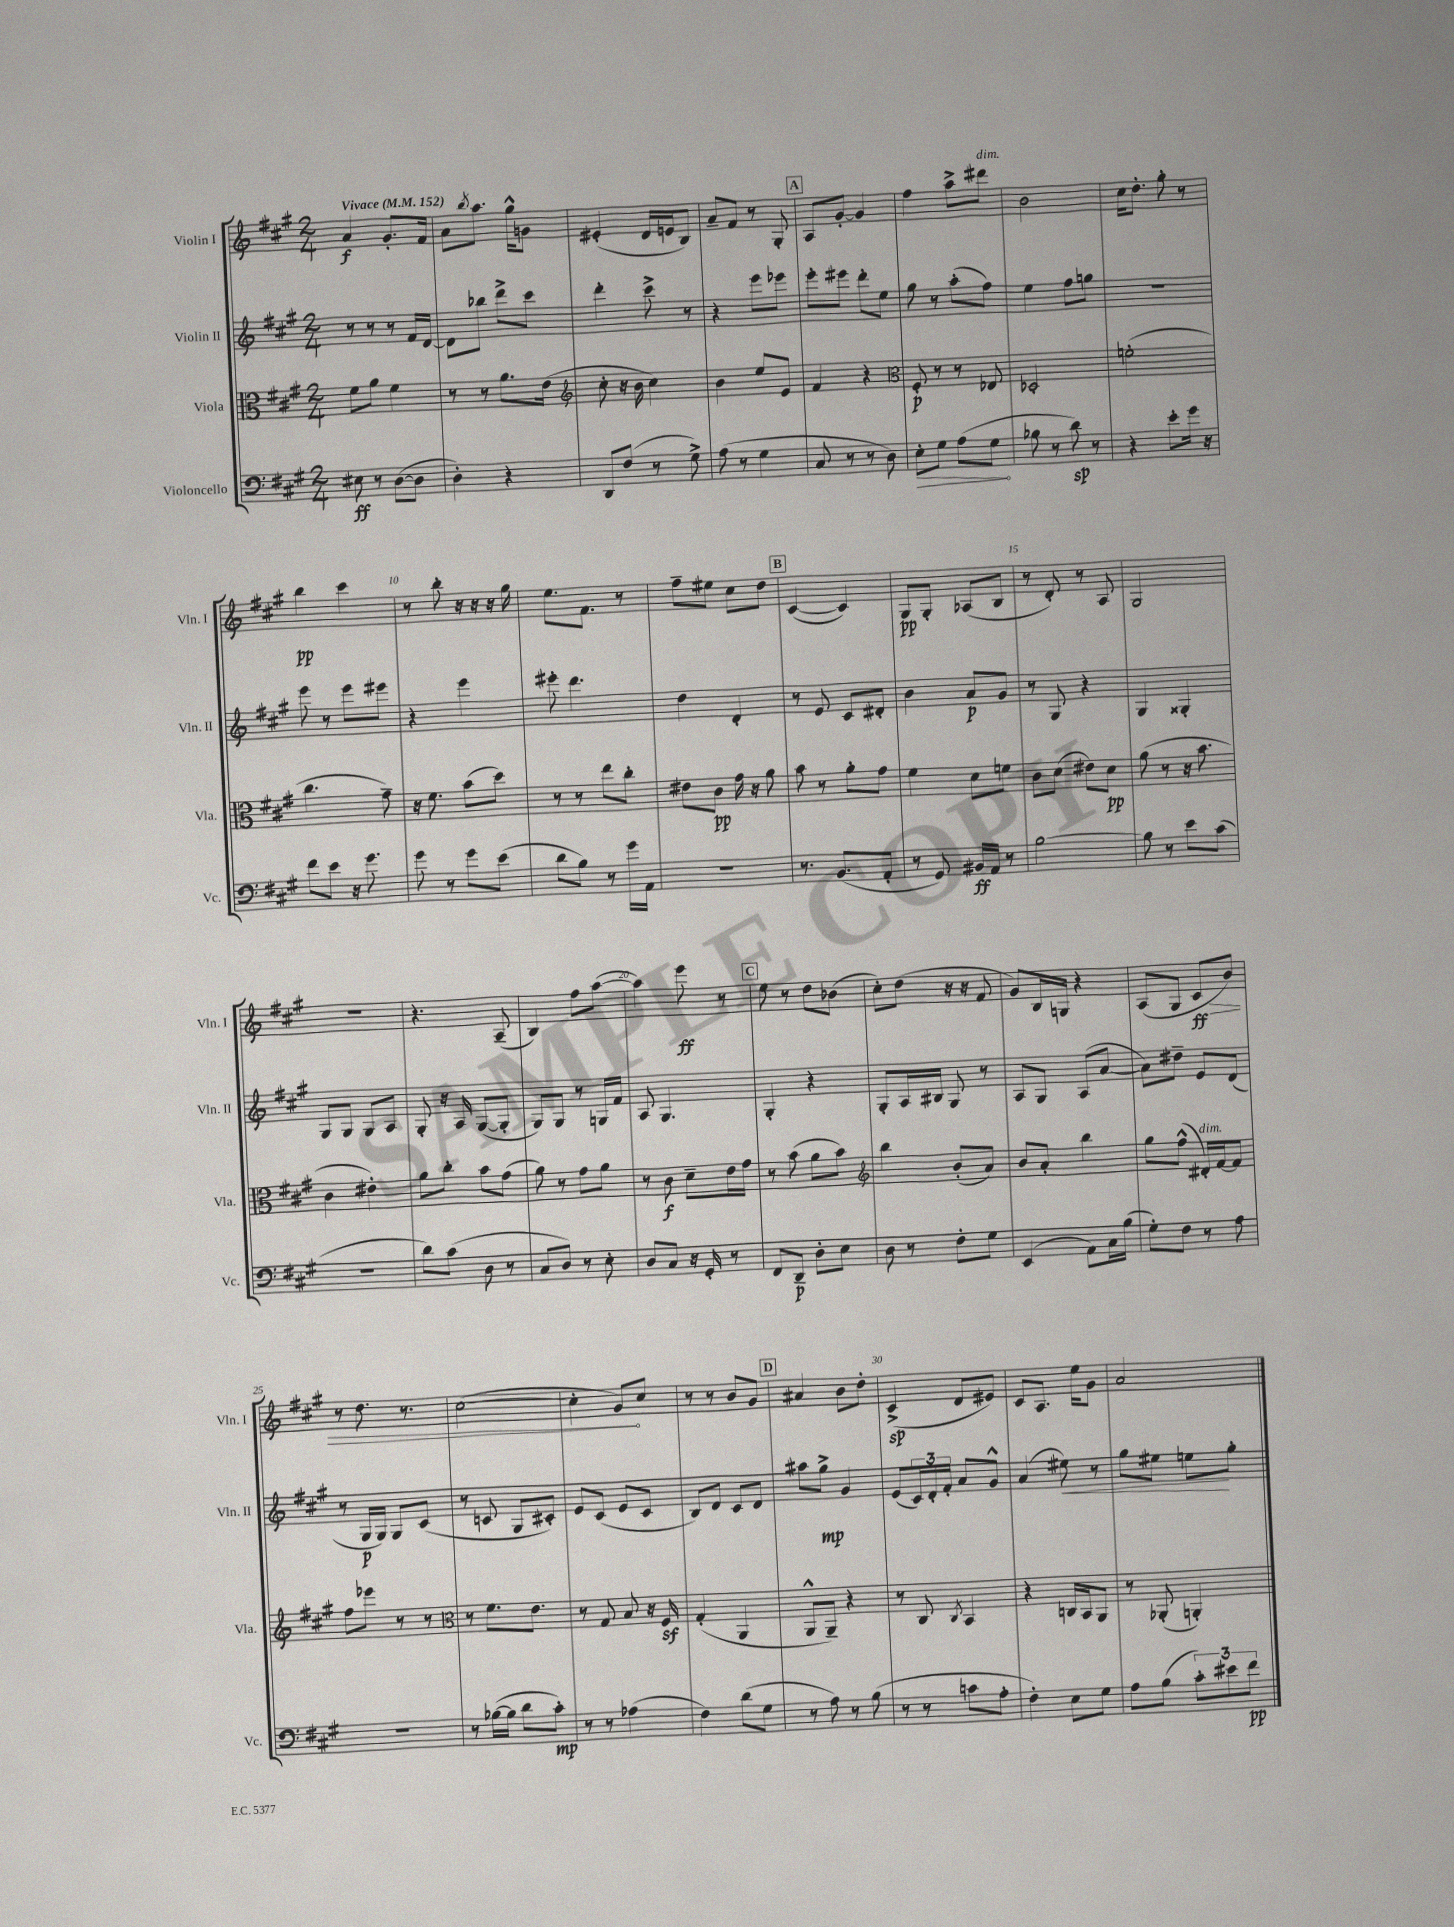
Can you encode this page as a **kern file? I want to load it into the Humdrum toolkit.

**kern	**dynam	**kern	**dynam	**kern	**dynam	**kern	**dynam
*part4	*part4	*part3	*part3	*part2	*part2	*part1	*part1
*staff4	*staff4	*staff3	*staff3	*staff2	*staff2	*staff1	*staff1
*I"Violoncello	*	*I"Viola	*	*I"Violin II	*	*I"Violin I	*
*I'Vc.	*	*I'Vla.	*	*I'Vln. II	*	*I'Vln. I	*
*clefF4	*	*clefC3	*	*clefG2	*	*clefG2	*
*k[f#c#g#]	*	*k[f#c#g#]	*	*k[f#c#g#]	*	*k[f#c#g#]	*
*M2/4	*	*M2/4	*	*M2/4	*	*M2/4	*
*MM152	*	*MM152	*	*MM152	*	*MM152	*
=1	=1	=1	=1	=1	=1	=1	=1
!	!	!	!	!	!	!LO:TX:a:B:t=Vivace	!
8E#X\	ff	8f#\L	.	8r	.	4a/	f
8r	.	8a\J	.	8r	.	.	.
([8D\L	.	4f#\	.	8r	.	8.g#'/L	.
8D\J]	.	.	.	16f#/LL	.	.	.
.	.	.	.	[16d/JJ	.	16f#/Jk	.
=2	=2	=2	=2	=2	=2	=2	=2
4D'\)	.	8r	.	8d\L]	.	8a\L	.
.	.	.	.	.	.	8qbb/	.
.	.	8r	.	8bb-X\J	.	8.aa\J	.
4r	.	8.a\L	.	8ddd^\L	.	.	.
.	.	.	.	.	.	16gg#^^\KL	.
.	.	.	.	8ccc#\J	.	8gn\J	.
.	.	(16e\Jk	.	.	.	.	.
=3	=3	=3	=3	=3	=3	=3	=3
*	*	*clefG2	*	*	*	*	*
8DD/L	.	8cc#'\	.	4ddd'\	.	(4e#X'/	.
(8F#/J	.	16r	.	.	.	.	.
.	.	16b\	.	.	.	.	.
8r	.	4cc#\)	.	8ccc#^\	.	16d/LL	.
.	.	.	.	.	.	16en/J	.
8G#^\)	.	.	.	8r	.	8B/J)	.
=4	=4	=4	=4	=4	=4	=4	=4
(8A\	.	4b\	.	4r	.	8a~/L	.
8r	.	.	.	.	.	8f#/J	.
4G#\	.	8ee/L	.	8eee\L	.	8r	.
.	.	8e/J	.	8eee-X\J	.	8G#'/	.
!!LO:REH:place=s1:t=A
=5	=5	=5	=5	=5	=5	=5	=5
8C#/	.	4f#/	.	8eee'\L	.	8A/L	.
8r	.	.	.	8eee#X\J	.	[8g#'/J	.
8r	.	4r	.	8ddd'\L	.	4g#/]	.
8D\)	.	.	.	8ee\J	.	.	.
=6	=6	=6	=6	=6	=6	=6	=6
*	*	*clefC3	*	*	*	*	*
!	!LO:HP:b	!	!	!	!	!	!
8E'\L	>	8F#'/	p	8gg#\	.	4ff#\	.
8G#\J	.	8r	.	8r	.	.	.
(8A\L	.	8r	.	(8aa'\L	.	8aa^\L	.
!	!	!	!	!	!	!LO:TX:a:i:t=dim.	!
8G#\J	.	8E-X/	.	8ff#\J)	.	8ddd#X\J	.
.	]	.	.	.	.	.	.
=7	=7	=7	=7	=7	=7	=7	=7
8B-X\	.	2D-X'/	.	4ee\	.	2b\	.
8r	.	.	.	.	.	.	.
8d\)	sp	.	.	8ff#\L	.	.	.
8r	.	.	.	8ggn\J	.	.	.
=8	=8	=8	=8	=8	=8	=8	=8
4r	.	(2fn'\	.	2r	.	16cc#\KL	.
.	.	.	.	.	.	8.dd'\J	.
8e'\L	.	.	.	.	.	8gg#'\	.
16g#\Jk	.	.	.	.	.	8r	.
16r	.	.	.	.	.	.	.
!!LO:LB:g=z
=9	=9	=9	=9	=9	=9	=9	=9
8f#\L	.	4.cc#\	.	8eee\	.	4bb\	pp
8e\J	.	.	.	8r	.	.	.
16r	.	.	.	8eee\L	.	4ccc#\	.
8.g#\	.	.	.	.	.	.	.
.	.	8g#~\)	.	8eee#X\J	.	.	.
=10	=10	=10	=10	=10	=10	=10	=10
8g#\	.	16r	.	4r	.	8r	.
.	.	8.f#\	.	.	.	.	.
8r	.	.	.	.	.	8bb'\	.
8g#\L	.	(8b\L	.	4eee\	.	16r	.
.	.	.	.	.	.	16r	.
(8e\J	.	8dd\J)	.	.	.	16r	.
.	.	.	.	.	.	16gg#\	.
=11	=11	=11	=11	=11	=11	=11	=11
8d\L	.	8r	.	8eee#X'\	.	8.ee\L	.
8B\J)	.	8r	.	4.ddd\	.	.	.
.	.	.	.	.	.	8.f#\J	.
8r	.	8ee\L	.	.	.	.	.
16g#\LL	.	8cc#'\J	.	.	.	8r	.
16AA\JJ	.	.	.	.	.	.	.
=12	=12	=12	=12	=12	=12	=12	=12
2r	.	8e#X\L	.	4dd\	.	8ff#~\L	.
.	.	8c#\J	pp	.	.	8ee#X\J	.
.	.	16g#\	.	4d'/	.	8cc#\L	.
.	.	16r	.	.	.	.	.
.	.	8a\	.	.	.	8dd\J	.
!!LO:REH:place=s1:t=B
=13	=13	=13	=13	=13	=13	=13	=13
8.r	.	8b\	.	8r	.	([4c#/	.
.	.	8r	.	8e/	.	.	.
(8.BB/L	.	.	.	.	.	.	.
.	.	8a'\L	.	8c#/L	.	4c#/])	.
8AA'/J	.	8g#\J	.	8d#X'/J	.	.	.
=14	=14	=14	=14	=14	=14	=14	=14
8r	.	4f#\	.	4b\	.	8G#/L	pp
8GG#/)	.	.	.	.	.	8G#'/J	.
16BB#X/LL	ff	8d\L	.	8a/L	p	(8A-X/L	.
16AA/JJ	.	.	.	.	.	.	.
8r	.	8fn\J	.	8g#/J	.	8B/J	.
=15	=15	=15	=15	=15	=15	=15	=15
[2B\	.	8c#\L	.	8r	.	8r	.
.	.	(8d\J	.	8G#/	.	8d'/)	.
.	.	8e#X\L)	.	4r	.	8r	.
.	.	8d\J	pp	.	.	8A/	.
=16	=16	=16	=16	=16	=16	=16	=16
8B\]	.	(8a\	.	4G#/	.	2G#/	.
8r	.	8r	.	.	.	.	.
8e\L	.	16r	.	4G##X'/	.	.	.
.	.	8.b\	.	.	.	.	.
(8c#\J	.	.	.	.	.	.	.
!!LO:LB:g=z
=17	=17	=17	=17	=17	=17	=17	=17
2r	.	4c#\	.	8G#/L	.	2r	.
.	.	.	.	8G#/J	.	.	.
.	.	4e#X'\)	.	8G#/L	.	.	.
.	.	.	.	8A/J	.	.	.
=18	=18	=18	=18	=18	=18	=18	=18
8d\L)	.	8a\L	.	8G#'/	.	4.r	.
(8c#\J	.	8cc#'\J	.	16r	.	.	.
.	.	.	.	16A/	.	.	.
8D\	.	8b\L	.	([8G#/L	.	.	.
8r	.	(8g#\J	.	8G#'/J]	.	(8A~/	.
=19	=19	=19	=19	=19	=19	=19	=19
8C#/L	.	8a\)	.	8G#/L)	.	4B/)	.
8D/J)	.	8r	.	8G#/J	.	.	.
8r	.	8g#\L	.	8r	.	8ff#\L	.
8E'\	.	8a\J	.	16Gn/LL	.	([8aa\J	.
.	.	.	.	16f#/JJ	.	.	.
=20	=20	=20	=20	=20	=20	=20	=20
8D/L	.	8r	.	8A/	.	4aa\])	.
8C#/J	.	8c#\	f	4.G#/	.	.	.
16r	.	8d~\L	.	.	.	8eee\	ff
16GG#'/	.	.	.	.	.	.	.
8r	.	16e\L	.	.	.	8r	.
.	.	16g#\JJ	.	.	.	.	.
!!LO:REH:place=s1:t=C
=21	=21	=21	=21	=21	=21	=21	=21
8FF#/L	.	8r	.	4G#'/	.	8ee\	.
8DD~/J	p	(8b\	.	.	.	8r	.
8D'\L	.	8a\L	.	4r	.	8dd\L	.
8E\J	.	8b\J)	.	.	.	(8b-X\J	.
=22	=22	=22	=22	=22	=22	=22	=22
*	*	*clefG2	*	*	*	*	*
8D\	.	4bb\	.	8G#'/L	.	8cc#'\L)	.
8r	.	.	.	16A/L	.	(8dd\J	.
.	.	.	.	16B#X/JJ	.	.	.
8F#'\L	.	(8b'/L	.	8G#/	.	16r	.
.	.	.	.	.	.	16r	.
8G#\J	.	8a/J)	.	8r	.	8f#/	.
=23	=23	=23	=23	=23	=23	=23	=23
(4EE/	.	8b/L	.	8A/L	.	8g#/L)	.
.	.	8a'/J	.	8G#/J	.	16B/L	.
.	.	.	.	.	.	16Gn/JJ	.
8AA\L)	.	4bb\	.	(8A/L	.	4r	.
16C#\L	.	.	.	[8a/J	.	.	.
(16B\JJ	.	.	.	.	.	.	.
=24	=24	=24	=24	=24	=24	=24	=24
8G#'\L)	.	8gg#\L	.	8a\L])	.	(8A/L	.
8F#\J	.	(8ff#^^\J	.	8dd#X~\J	.	8G#/J	.
!	!	!LO:TX:a:i:t=dim.	!	!	!	!	!
!	!	!	!	!	!	!	!LO:HP:b
8r	.	16d#X'/LL)	.	8e/L	.	8c#/L	> ff
.	.	[16f#/J	.	.	.	.	.
8A\	.	8f#/J]	.	(8d/J	.	8b/J)	.
!!LO:LB:g=z
=25	=25	=25	=25	=25	=25	=25	=25
2r	.	8ff#\L	.	8r	.	8r	.
.	.	8eee-X\J	.	16G#/LL	p	8.dd\	.
.	.	.	.	16G#/JJ)	.	.	.
.	.	8r	.	8G#/L	.	.	.
.	.	.	.	.	.	8.r	.
.	.	8r	.	(8c#/J	.	.	.
=26	=26	=26	=26	=26	=26	=26	=26
*	*	*clefC3	*	*	*	*	*
8r	.	8r	.	8r	.	([2cc#\	.
([16B-X\LL	.	8.f#\L	.	8cn/	.	.	.
16B-\JJ]	.	.	.	.	.	.	.
8d\L	.	.	.	8G#/L	.	.	.
.	.	8.e\J	.	.	.	.	.
8c#'\J)	mp	.	.	8c#X'/J)	.	.	.
=27	=27	=27	=27	=27	=27	=27	=27
8r	.	8r	.	8e/L	.	4cc#'\]	.
8r	.	8G#/	.	(8c#/J	.	.	.
(4A-X\	.	8B/	.	8e/L	.	8g#/L)	.
.	.	16r	.	8c#/J	.	8cc#/J	]
.	.	16F#z/	.	.	.	.	.
=28	=28	=28	=28	=28	=28	=28	=28
4F#\)	.	(4G#'/	.	8B/L)	.	8r	.
.	.	.	.	8d/J	.	8r	.
(8d\L	.	4AA/	.	8c#/L	.	8b/L	.
8G#\J	.	.	.	8d/J	.	8g#/J	.
!!LO:REH:place=s1:t=D
=29	=29	=29	=29	=29	=29	=29	=29
8r	.	8AA^^/L	.	8aa#X\L	.	4a#X/	.
8A\)	.	8AA~/J)	.	8gg#^\J	mp	.	.
8r	.	4r	.	4g#/	.	8b\L	.
(8B\	.	.	.	.	.	8dd'\J	.
=30	=30	=30	=30	=30	=30	=30	=30
8r	.	8r	.	(8e/L	.	(4c#^/	sp
8r	.	8C#/	.	24c#/L)	.	.	.
.	.	.	.	24d'/	.	.	.
.	.	.	.	24f#'/JJ	.	.	.
.	.	8qC#/	.	.	.	.	.
8cn\L	.	4BB/	.	8a/L	.	8d/L	.
8A'\J	.	.	.	8g#^^/J	.	8e#X/J)	.
=31	=31	=31	=31	=31	=31	=31	=31
4F#'\)	.	4r	.	(4a/	.	8c#/L	.
.	.	.	.	.	.	8.A/J	.
!	!	!	!	!	!LO:HP:b	!	!
8E\L	.	16Cn/LL	.	8ee#X\)	<	.	.
.	.	16BB/J	.	.	.	16ee\KL	.
8G#\J	.	8AA/J	.	8r	.	8g#\J	.
=32	=32	=32	=32	=32	=32	=32	=32
8A\L	.	8r	.	8gg#\L	.	2a/	.
(8B\J	.	(8AA-X'/	.	8ee#X\J	.	.	.
12c#'\L)	.	4AAn'/)	.	8een\L	.	.	.
12e#X\	.	.	.	.	.	.	.
.	.	.	.	8gg#'\J	[	.	.
12f#\J	pp	.	.	.	.	.	.
==	==	==	==	==	==	==	==
*-	*-	*-	*-	*-	*-	*-	*-
